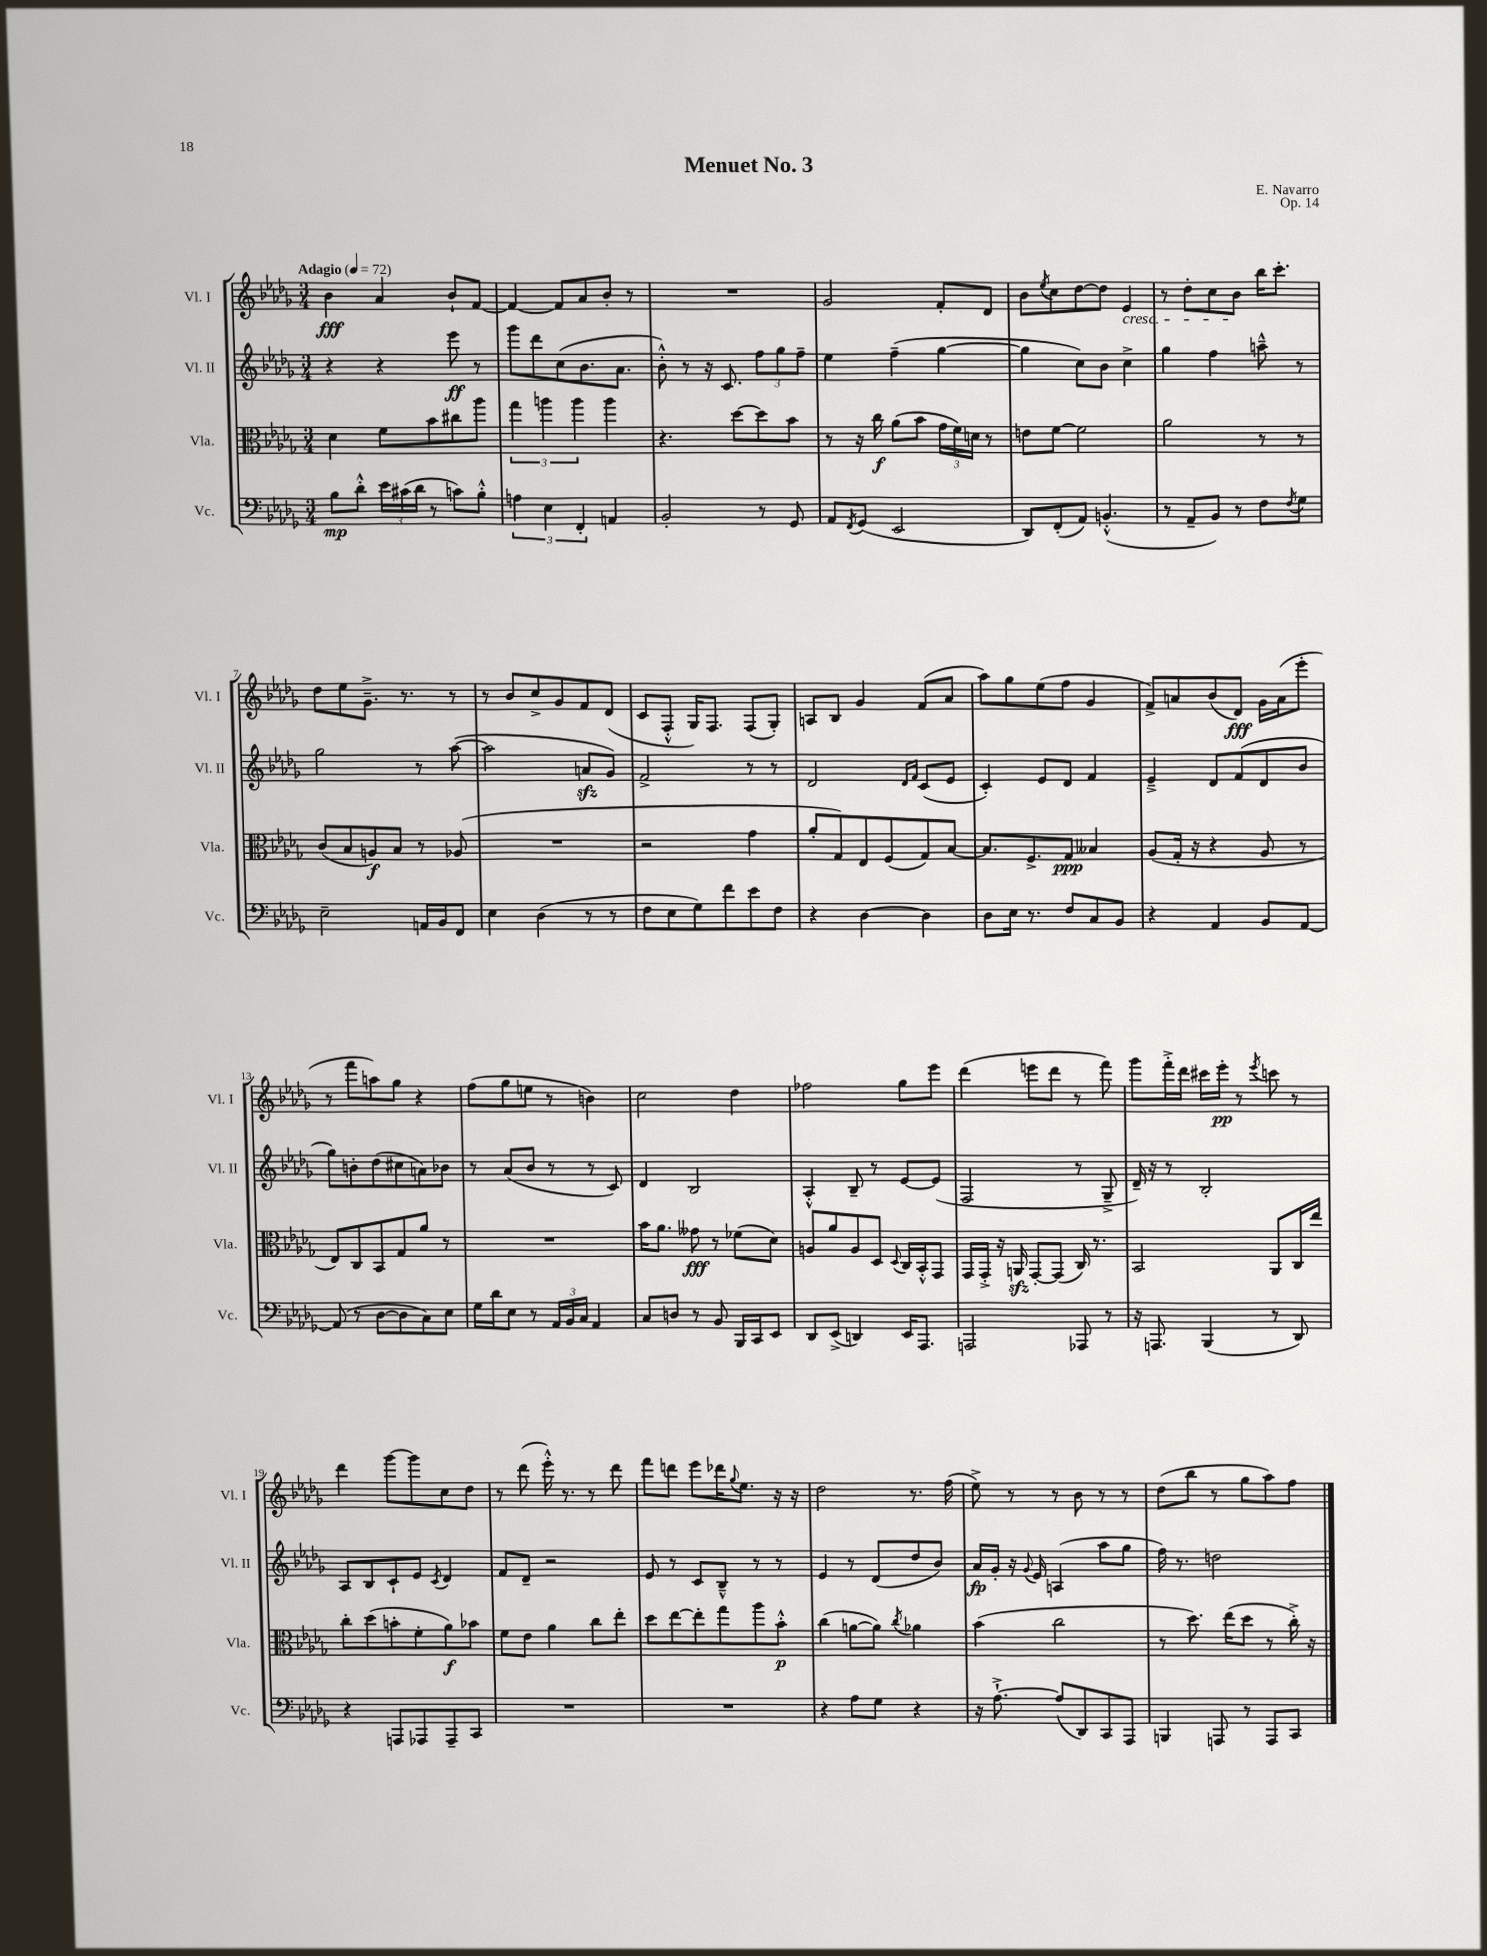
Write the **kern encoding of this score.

**kern	**kern	**kern	**kern
*staff4	*staff3	*staff2	*staff1
*clefF4	*clefC3	*clefG2	*clefG2
*k[b-e-a-d-g-]	*k[b-e-a-d-g-]	*k[b-e-a-d-g-]	*k[b-e-a-d-g-]
*M3/4	*M3/4	*M3/4	*M3/4
*MM72	*MM72	*MM72	*MM72
8B-	4d-	4r	4b-
8d-'^^	.	.	.
24e-	8f	4r	4a-
(24c#	.	.	.
24d-	.	.	.
8r	8b-	.	.
8c)	8cc#	8eee-	8b-`
8B-'^^	8aa-	8r	[8f
=	=	=	=
6A	6gg-	8ggg-	4f_
.	.	8ddd-	.
6E-	6aa	.	.
.	.	(8cc	8f]
6FF'	6aa	.	.
.	.	8.b-	8a-
4AA	4aa	.	8b-'
.	.	8.a-	.
.	.	.	8r
=	=	=	=
2BB-'	4.r	8b-'^^)	2.r
.	.	8r	.
.	.	16r	.
.	.	8.c	.
.	[8dd-	.	.
8r	8dd-]	12ff	.
.	.	12gg-	.
8GG-	8b-	.	.
.	.	12ff~	.
=	=	=	=
8AA-	8r	4ee-	2g-
8qFF	.	.	.
(8GG-	16r	.	.
.	16cc	.	.
2EE-	(8a-	(4ff~	.
.	8b-	.	.
.	24g-	[4gg-	8f'
.	24f)	.	.
.	24d	.	.
.	8r	.	8d-
=	=	=	=
8DD-)	8e	4gg-]	8b-
.	.	.	8qee-
(8FF'	[8f	.	8cc
8AA-)	2f]	8cc)	[8dd-
(4.BB'^^	.	8b-	8dd-]
.	.	4cc^	4e-
=	=	=	=
8r	2a-	4gg-	8r
8AA-~	.	.	8dd-'
8BB-)	.	4ff	8cc
8r	.	.	8b-
8F	8r	8aa~^^	16bb-
.	.	.	8.ccc'
8qF	.	.	.
8G-	8r	8r	.
=	=	=	=
2E-~	(8c	2gg-	8dd-
.	8B-	.	8ee-
.	8A)	.	8.g-~^
.	8B-	.	.
.	.	.	8.r
16AA	8r	8r	.
16BB-	.	.	.
8FF	(8A-	([8aa-	8r
=	=	=	=
4E-	2.r	2aa-]	8r
.	.	.	8b-
(4D-	.	.	8cc^
.	.	.	8g-
8r	.	8a	8f
8r	.	8g-)	(8d-
=	=	=	=
8F	2r	2f^	8c
8E-	.	.	8F'^^
8G-)	.	.	16G-)
.	.	.	8.F
8f	.	.	.
8e-	4g-	8r	(8F
8F	.	8r	8G-')
=	=	=	=
4r	8a-'	2d-	8A
.	8G-)	.	8B-
[4D-	8E-	.	4g-
.	(8F	.	.
.	.	16qqd-	.
.	.	16qqf	.
4D-]	8G-)	(8c	(8f
.	[8B-	8e-	8a-
=	=	=	=
8D-	8.B-]	4c')	8aa-)
16E-	.	.	8gg-
8.r	8.F^	.	.
.	.	8e-	(8ee-
8F	8G-	8d-	8ff
8C	4B--	4f	4g-
8BB-	.	.	.
=	=	=	=
4r	(8A-	4e-~^	8f^)
.	16G-'	.	8a
.	16r	.	.
4AA-	4r	8d-	(8b-
.	.	(8f	8d-)
8BB-	8A-	8d-	16g-
.	.	.	(16a
[8AA-	8r	8b-	8eee-'
=	=	=	=
(8AA-]	8E-)	8gg-)	8r
8r	8C	8b'	8fff
[8D-	8BB-	(8dd-	8aa)
8D-]	8G-	8cc#	8gg-
8C)	8a-	8a)	4r
8E-	8r	8b-	.
=	=	=	=
16G-	2.r	8r	(8ff
16d-	.	.	.
8E-	.	(8a-	8gg-
8r	.	8b-	8ee
24AA-	.	8r	8r
24BB-	.	.	.
24C	.	.	.
4AA-	.	8r	4b)
.	.	8c)	.
=	=	=	=
8C	16b-	4d-	2cc
.	8.a-	.	.
8D	.	.	.
8r	8g--	2B-	.
8BB-	8r	.	.
16BBB-	(8f-	.	4dd-
16CC	.	.	.
8EE-	8d-)	.	.
=	=	=	=
8DD-	8A	4A-'^^	2ff-
(8EE-^	8a-	.	.
4DD)	8A	8B-~	.
.	8D-	8r	.
.	8qqD-	.	.
16EE-	16C	[8e-	8gg-
8.AAA-	16BB-'^^	.	.
.	8GG-	(8e-]	8eee-
=	=	=	=
2AAA	16GG-	2F	(4ddd-
.	16GG-'^	.	.
.	16r	.	.
.	16AA	.	.
.	[8GG-'	.	8eee
.	(8GG-]	.	8ddd-
8AAA-	16C)	8r	8r
.	8.r	.	.
8r	.	8G-~^	8fff)
=	=	=	=
16r	2BB-	16d-~)	8ggg-
8.AAA	.	16r	.
.	.	8r	16fff'^
.	.	.	16ddd-
(4BBB-	.	2B-'	16ccc#
.	.	.	16eee-'
.	.	.	8r
.	.	.	8qeee-
8r	8AA-	.	8ccc
8DD-)	16C	.	8r
.	16ee-	.	.
=	=	=	=
4r	8cc'	8A-	4ddd-
.	(8dd-	8B-	.
8AAA	8b'	8c`	[8ggg-
8AAA-	8f'	8e-	8ggg-]
.	.	8qc	.
8AAA-~	8a-)	4d-	8cc
8CC	8b-	.	8dd-
=	=	=	=
2.r	8f	8f	8r
.	8e-	8d-~	(8ddd-
.	4a-	2r	16eee-'^^)
.	.	.	8.r
.	8cc	.	8r
.	8ee-'	.	8ddd-
=	=	=	=
2.r	8dd-	8e-	8fff
.	[8ee-	8r	8ddd
.	8ee-']	8c	8eee-
.	8gg-	8B-~^^	16ddd-
.	.	.	8qqgg-
.	.	.	8.ee-
.	8aa-	8r	.
.	8b-'^^	8r	16r
.	.	.	16r
=	=	=	=
4r	(4cc	4e-	2dd-
8A-	[8a	8r	.
8G-	8a])	(8d-	.
.	8qcc	.	.
4r	4a-	8dd-	8.r
.	.	8b-)	.
.	.	.	(16ff
=	=	=	=
16r	(4b-	16a-	8ee-^)
[8.A-`^	.	16g-'	.
.	.	16r	8r
.	.	8qqg-	.
.	.	16e-	.
(8A-]	2cc	(4A	8r
8DD-)	.	.	8b-
8CC	.	8aa-	8r
8AAA-	.	8gg-	8r
=	=	=	=
4BBB	8r	16ff)	(8dd-
.	.	8.r	.
.	8.dd-)	.	8bb-
8AAA	.	2dd	8r
.	(16ee-	.	.
8r	8dd-	.	8gg-
8AAA	8r	.	8aa-)
8CC	16cc'^)	.	8ff
.	16r	.	.
==	==	==	==
*-	*-	*-	*-
